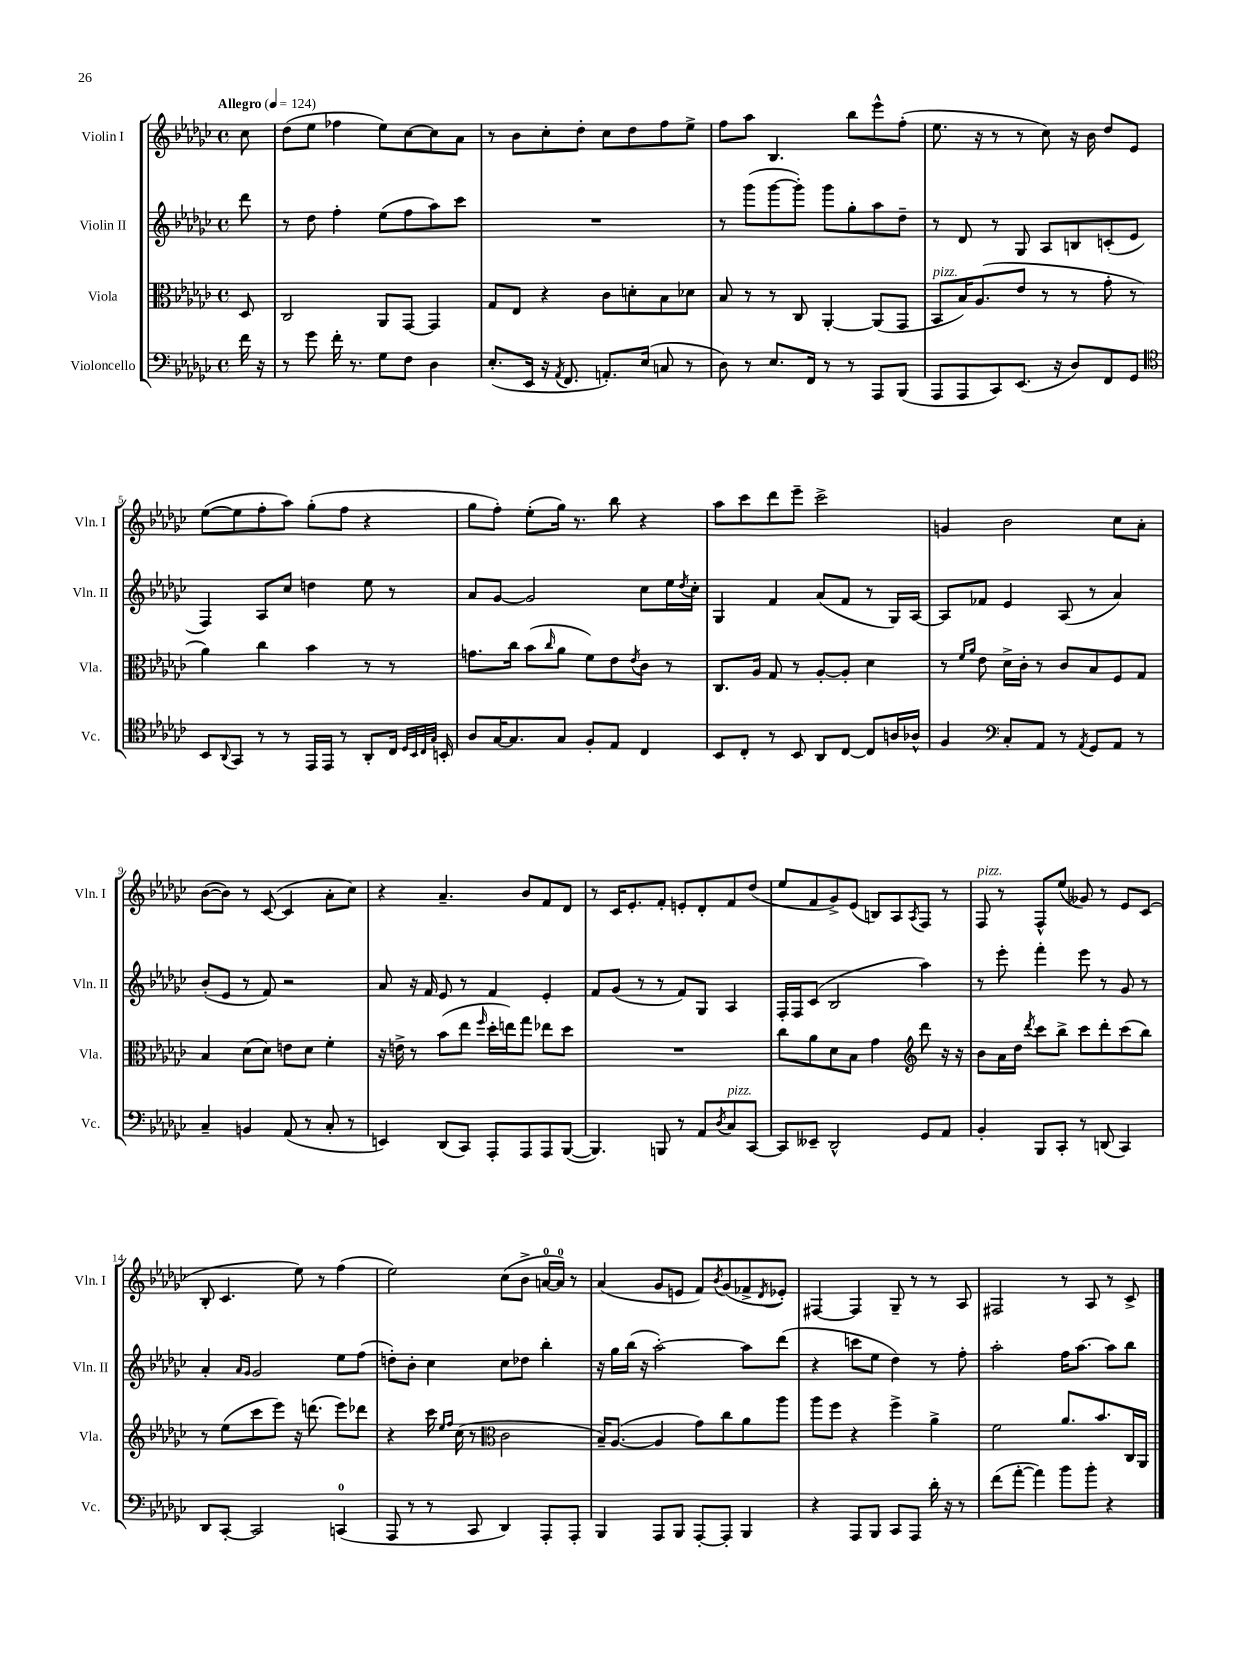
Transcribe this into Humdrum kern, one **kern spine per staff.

**kern	**kern	**kern	**kern
*part4	*part3	*part2	*part1
*staff4	*staff3	*staff2	*staff1
*I"Violoncello	*I"Viola	*I"Violin II	*I"Violin I
*I'Vc.	*I'Vla.	*I'Vln. II	*I'Vln. I
*clefF4	*clefC3	*clefG2	*clefG2
*k[b-e-a-d-g-c-]	*k[b-e-a-d-g-c-]	*k[b-e-a-d-g-c-]	*k[b-e-a-d-g-c-]
*M4/4	*M4/4	*M4/4	*M4/4
*met(c)	*met(c)	*met(c)	*met(c)
*MM124	*MM124	*MM124	*MM124
=	=	=	=
!	!	!	!LO:TX:a:B:t=Allegro
16f\	8D-/	8ddd-\	8cc-\
16r	.	.	.
=1	=1	=1	=1
8r	2C-/	8r	(8dd-\L
8g-\	.	8dd-\	8ee-\J
16f'\	.	4ff'\	4ff-X\
8.r	.	.	.
8G-\L	8AA-/L	(8ee-\L	8ee-\L)
8F\J	[8GG-/J	8ff\	[8cc-\
4D-\	4GG-/]	8aa-\)	8cc-\]
.	.	8ccc-\J	8a-\J
=2	=2	=2	=2
(8.E-'/L	8G-/L	1r	8r
.	8E-/J	.	8b-\L
16EE-/Jk	.	.	.
16r	4r	.	8cc-'\
8qAA-/	.	.	.
8.FF/	.	.	.
.	.	.	8dd-'\J
8.AAn'/L)	8c-\L	.	8cc-\L
.	8dn'\	.	8dd-\
(16E-/Jk	.	.	.
8Cn/	8B-\	.	8ff\
8r	8d-X\J	.	8ee-^\J
=3	=3	=3	=3
8D-\)	8B-/	8r	8ff\L
8r	8r	(8ggg-\L	8aa-\J
8.E-/L	8r	[8ggg-\	4.B-/
.	8C-/	8ggg-'\J])	.
16FF/Jk	.	.	.
8r	[4AA-'/	8ggg-\L	.
8r	.	8gg-'\	8bb-\L
8AAA-/L	(8AA-/L]	8aa-\	8eee-^^\
(8BBB-/J	8GG-/J	8dd-~\J	(8ff'\J
=4	=4	=4	=4
!	!LO:TX:a:i:t=pizz.	!	!
8AAA-/L	8BB-/L	8r	8.ee-\
8AAA-/	16B-/K)	8d-/	.
.	(8.A-/	.	16r
8CC-/)	.	8r	8r
(8.EE-/J	8e-/J	8G-/	8r
.	8r	8A-/L	8cc-\)
16r	.	.	.
8D-/L)	8r	8Bn/	16r
.	.	.	16b-\
8FF/	8g-'\	(8cn'/	8dd-/L
8GG-/J	8r	8e-/J	8e-/J
!!LO:LB:g=z
=5	=5	=5	=5
*clefC4	*	*	*
8BB-/L	4a-\)	4F/)	([8ee-\L
8qqAA-/	.	.	.
8GG-/J	.	.	8ee-\]
8r	4cc-\	8A-/L	8ff'\
8r	.	8cc-/J	8aa-\J)
16EE-/LL	4b-\	4ddn\	(8gg-'\L
16EE-/JJ	.	.	.
8r	.	.	8ff\J
8AA-'/L	8r	8ee-\	4r
16C-/Jk	8r	8r	.
32qqD-/LLL	.	.	.
32qqBB-/	.	.	.
32qqC-/	.	.	.
32qqG-/JJJ	.	.	.
16BBn'/	.	.	.
=6	=6	=6	=6
8A-/L	8.gn\L	8a-/L	8gg-\L
[16G-/K	.	[8g-/J	8ff'\J)
8.G-/]	16cc-\Jk	.	.
.	(8b-\L	2g-/]	(8ee-'\L
.	16qqcc-/	.	.
8G-/J	8a-\J	.	16gg-\Jk)
.	.	.	8.r
8F'/L	8f\L)	.	.
8E-/J	8e-\	.	8bb-\
.	8qe-/	.	.
4C-/	8c-\J	8cc-\L	4r
.	8r	16ee-\L	.
.	.	8qdd-/	.
.	.	16cc-'\JJ	.
=7	=7	=7	=7
8BB-/L	8.C-/L	4G-/	8aa-\L
8C-'/J	.	.	8ccc-\
.	16A-/Jk	.	.
8r	8G-/	4f/	8ddd-\
8BB-/	8r	.	8eee-~\J
8AA-/L	[8A-'/L	(8a-/L	2ccc-^\
[8C-/J	8A-'/J]	8f/J	.
8C-/L]	4d-\	8r	.
16An/L	.	16G-/LL)	.
16A-X^^/JJ	.	[16A-/JJ	.
=8	=8	=8	=8
4F/	8r	8A-/L]	4gn/
.	16qqf/LL	.	.
.	16qqa-/JJ	.	.
.	8e-\	8f-X/J	.
*clefF4	*	*	*
8C-'/L	16d-^\LL	4e-/	2b-\
.	16c-'\JJ	.	.
8AA-/J	8r	.	.
8r	8c-/L	(8A-/	.
8qAA-/	.	.	.
8GG-/L	8B-/	8r	.
8AA-/J	8F/	4a-/)	8cc-\L
8r	8G-/J	.	8a-'\J
!!LO:LB:g=z
=9	=9	=9	=9
4C-~/	4B-/	(8b-'/L	([8b-\L
.	.	8e-/J	8b-\J])
4BBn/	(8d-\L	8r	8r
.	8d-\J)	8f/)	([8c-/
(8AA-/	8en\L	2r	4c-/]
8r	8d-\J	.	.
8C-'/	4f'\	.	8a-'\L
8r	.	.	8cc-\J)
=10	=10	=10	=10
4EEn/)	16r	8a-/	4r
.	16en^\	.	.
.	8r	16r	.
.	.	16f/	.
(8DD-/L	(8b-\L	8e-/	4.a-~/
8CC-/J)	8ee-\J	8r	.
.	16qqff/	.	.
8AAA-'/L	16dd-'\LL	4f/	.
.	16een\J)	.	.
8AAA-/	8gg-\J	.	8b-/L
8AAA-/	8ee-X\L	4e-'/	8f/
([8BBB-/J	8dd-\J	.	8d-/J
=11	=11	=11	=11
4.BBB-/])	1r	8f/L	8r
.	.	(8g-/J	16c-/KL
.	.	.	8.e-'/
.	.	8r	.
8BBBn/	.	8r	8f'/J
8r	.	8f/L)	8en'/L
8AA-/L	.	8G-/J	8d-'/
8qD-/	.	.	.
!LO:TX:a:i:t=pizz.	!	!	!
8C-/	.	4A-/	8f/
[8CC-/J	.	.	(8dd-/J
=12	=12	=12	=12
8CC-/L]	8cc-\L	16F'/LL	8ee-/L
.	.	16F/J	.
8EE--X~/J	8a-\	(8c-/J	8f/
2DD-^^/	8d-\	2B-/	8g-^/)
.	8B-\J	.	(8e-/J
.	4g-\	.	8Bn/L)
.	.	.	8A-/
*	*clefG2	*	*
.	.	.	8qA-/
8GG-/L	8ddd-\	4aa-\)	8F/J
8AA-/J	16r	.	8r
.	16r	.	.
=13	=13	=13	=13
!	!	!	!LO:TX:a:i:t=pizz.
4BB-'/	8b-\L	8r	8F/
.	16a-\L	8eee-'\	8r
.	16dd-\JJ	.	.
.	8qddd-/	.	.
8BBB-/L	8ccc-\L	4fff'\	8F^^/L
8CC-'/J	8bb-^\J	.	(8ee-/J
8r	8ccc-\L	8eee-\	8g--X/)
(8DDn/	8ddd-'\	8r	8r
4CC-/)	(8ccc-\	8g-/	8e-/L
.	8bb-\J)	8r	(8c-/J
!!LO:LB:g=z
=14	=14	=14	=14
8DD-/L	8r	4a-'/	8B-'/
[8CC-'/J	(8ee-\L	.	4.c-/
.	.	16qqa-/LL	.
.	.	16qqg-/JJ	.
2CC-/]	8ccc-\	2g-/	.
.	8eee-\J)	.	.
.	16r	.	8ee-\)
.	(8.dddn\	.	.
.	.	.	8r
(4CCn/	8eee-\L)	8ee-\L	(4ff\
.	8ddd-X\J	(8ff\J	.
=15	=15	=15	=15
8AAA-/	4r	8ddn'\L)	2ee-\)
8r	.	8b-'\J	.
8r	16ccc-\	4cc-\	.
.	16qqee-/LL	.	.
.	16qqff/JJ	.	.
.	(16cc-\	.	.
8CC-/	8r	.	.
*	*clefC3	*	*
4DD-/)	2c-\	8cc-\L	(8cc-\L
.	.	8dd-X\J	8b-^\J
8AAA-'/L	.	4bb-'\	[16an/LL
.	.	.	16a/JJ])
8AAA-'/J	.	.	8r
=16	=16	=16	=16
4BBB-/	16B-~/KL)	16r	(4a-/
.	([8.A-/J	16gg-\LL	.
.	.	(16bb-\JJ	.
.	.	16r	.
8AAA-/L	4A-/]	[2aa-'\)	8g-/L
8BBB-/J	.	.	8en/J
[8AAA-'/L	8g-\L)	.	8f/L)
.	.	.	8qb-/
8AAA-'/J]	8cc-\	.	(8g-/
4BBB-/	8a-\	8aa-\L]	8f-X^/
.	.	.	8qd-/
.	8aa-\J	(8ddd-\J	8e-X'/J)
=17	=17	=17	=17
4r	8aa-\L	4r	[4F#X/
.	8ff\J	.	.
8AAA-/L	4r	8cccn\L	4F#/]
8BBB-/J	.	8ee-\J	.
8CC-/L	4ff^\	4dd-\)	8G-~/
8AAA-/J	.	.	8r
16d-'\	4a-^\	8r	8r
16r	.	.	.
8r	.	8ff'\	8A-/
=18	=18	=18	=18
(8f\L	2f\	2aa-'\	2F#X/
[8a-'\J	.	.	.
4a-\])	.	.	.
8b-\L	8.a-/L	16ff\KL	8r
.	.	[8.aa-\J	.
8b-'\J	.	.	8A-/
.	8.b-/	.	.
4r	.	8aa-\L]	8r
.	16C-/L	8bb-\J	8c-^/
.	16AA-/JJ	.	.
==	==	==	==
*-	*-	*-	*-
